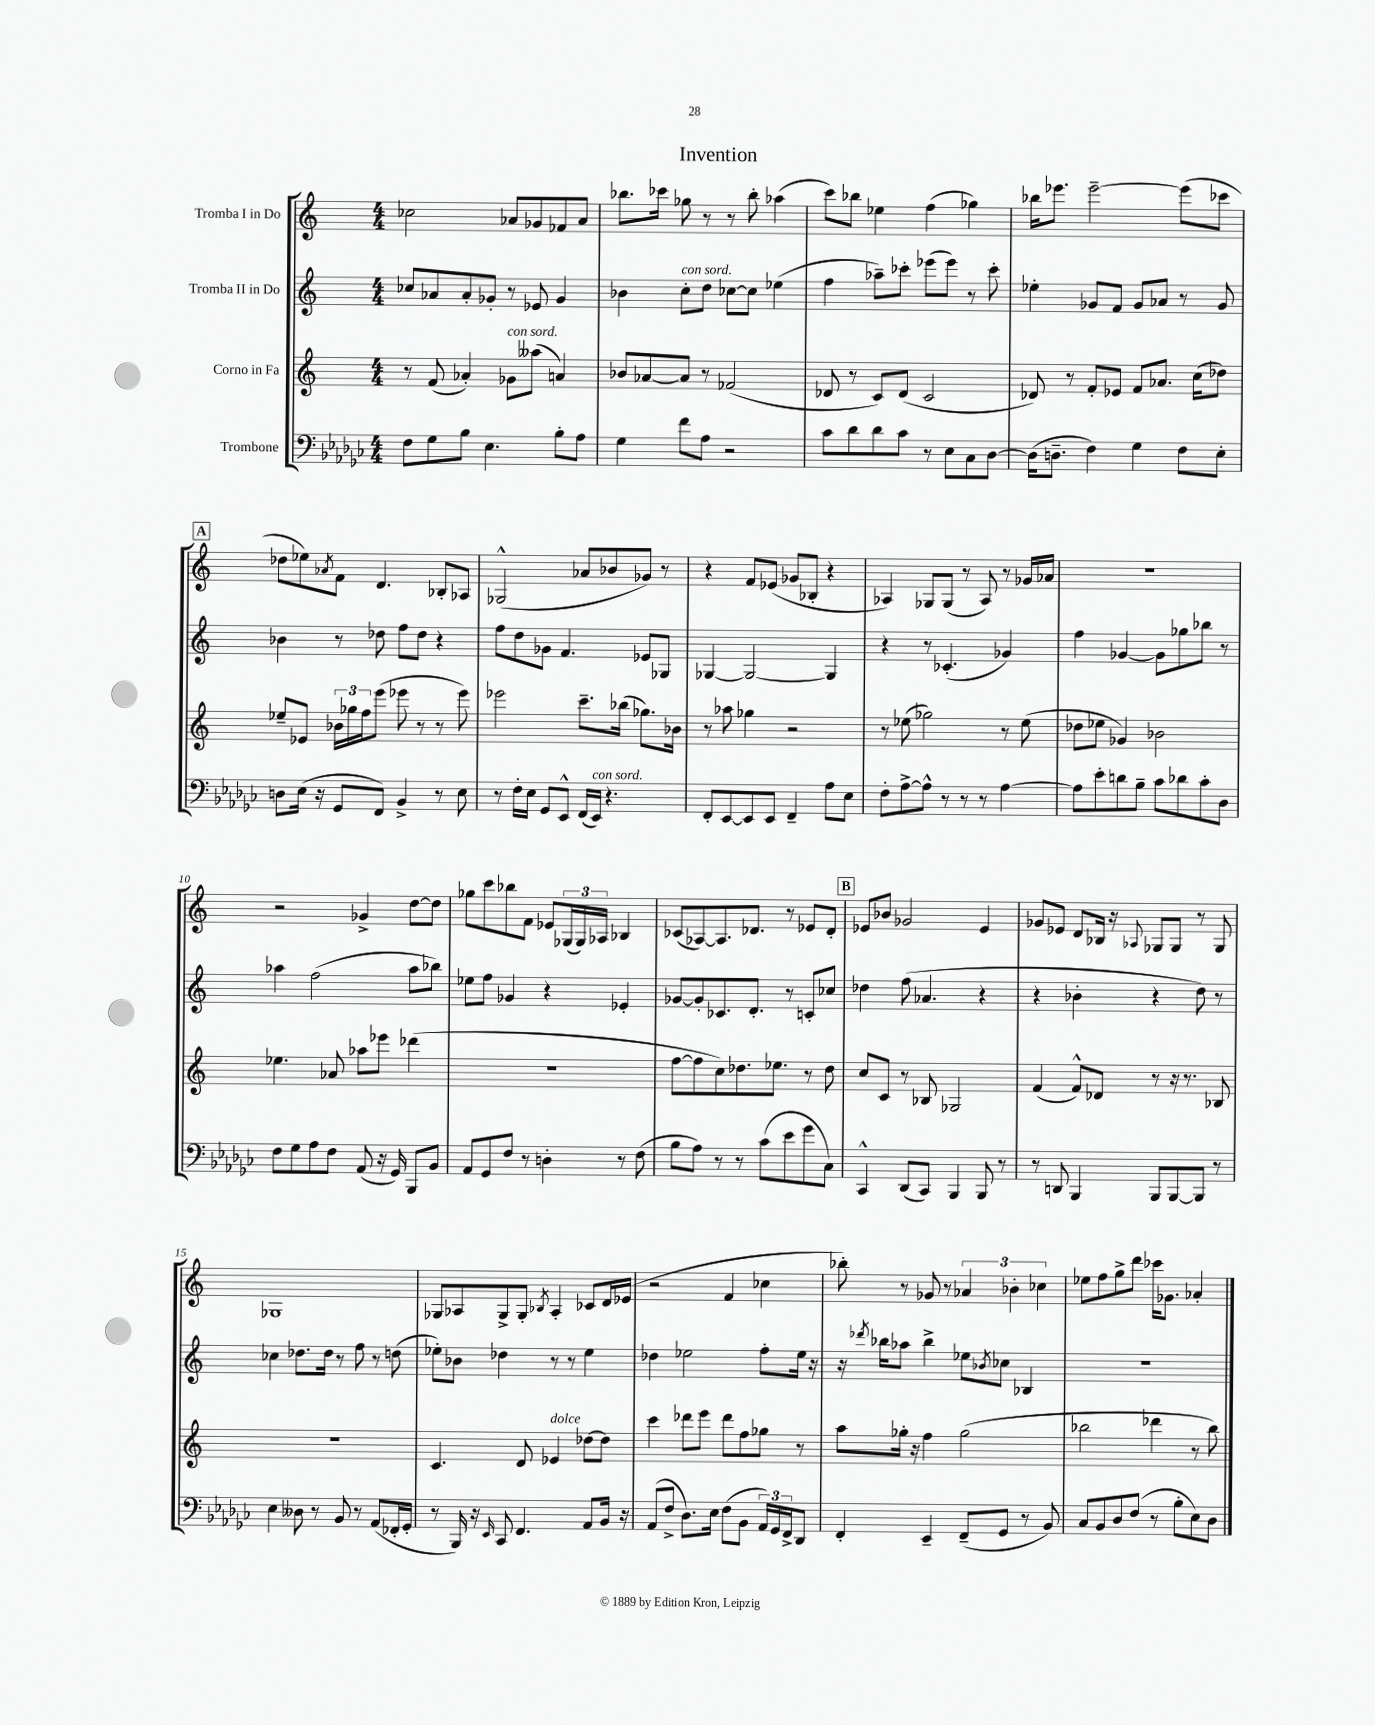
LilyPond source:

\header { title = "Invention" }
<<
\new StaffGroup <<
\new Staff = "s0" \with { instrumentName = "Tromba I in Do" } {
    \clef treble \key c \major \numericTimeSignature \time 4/4
    ces''2 aes'8 ges'8 fes'8 aes'8 |
    bes''8. ces'''16 ges''8 r8 r8 bes''8-. aes''4( |
    c'''8) bes''8 ees''4 f''4( ges''4) |
    bes''16 ees'''8. ees'''2~-- ees'''8( ces'''8 |
    \mark \markup { \box "A" } des''8 ees''8) \acciaccatura { aes'8 } f'8 d'4. bes8-. aes8 |
    ges2-^( aes'8 bes'8 ges'8) r8 |
    r4 f'8 ees'8( ges'8 bes8-. r4 |
    aes4) ges8 ges8( r8 aes8) r8 ges'16 aes'16 |
    R1 |
    r2 ges'4-> d''8~ d''8 |
    ges''8 c'''8 bes''8 f'8 ees'8 \tuplet 3/2 { ges16( ges16) aes16 } bes4 |
    ces'8( aes8~) aes8. des'8. r8 ees'8 des'8-. |
    \mark \markup { \box "B" } ees'8 bes'8 ges'2 ees'4 |
    ges'8 ees'8 d'8 bes16 r16 \appoggiatura { aes8 } ges8 ges8 r8 ges8 |
    ges1 |
    ges8 aes8 ges8-> ges8-. \acciaccatura { bes8 } aes4-. ces'8 d'16 ees'16( |
    r2 f'4 ces''4 |
    bes''8-.) r8 ges'8 r8 \tuplet 3/2 { aes'4 bes'4-. ces''4 } |
    ees''8 f''8 g''8-> d'''8 ces'''16 ges'8. aes'4-. \bar "|." |
}
\new Staff = "s1" \with { instrumentName = "Tromba II in Do" } {
    \clef treble \key c \major \numericTimeSignature \time 4/4
    ces''8 aes'8 aes'8-. ges'8-. r8 ees'8 ges'4 |
    bes'4 c''8-.^\markup { \italic "con sord." } d''8 ces''8~ ces''8 ees''4( |
    f''4 aes''8--) ces'''8-. ees'''8( ees'''8) r8 ces'''8-. |
    ees''4-. ges'8 f'8 ges'8 aes'8 r8 ges'8 |
    \mark \markup { \box "A" } bes'4 r8 des''8 f''8 des''8 r4 |
    f''8 d''8 ges'8 f'4. ees'8 ges8 |
    ges4~ ges2~ ges4 |
    r4 r8 ces'4.-.( ges'4) |
    f''4 ges'4~ ges'8 ges''8 bes''8 r8 |
    aes''4 f''2( aes''8 bes''8) |
    ees''8 f''8 ges'4 r4 ees'4-. |
    ges'8~ ges'8-. ces'8. d'8.-. r8 c'8-. ces''8 |
    \mark \markup { \box "B" } des''4 f''8( aes'4. r4 |
    r4 bes'4-. r4 d''8) r8 |
    ces''4 des''8. des''16 r8 f''8 r8 d''8( |
    ees''8-.) bes'8 des''4 r8 r8 ees''4 |
    des''4 ees''2 f''8-. ees''16 r16 |
    r16 \acciaccatura { des'''8 } bes''16 aes''8 bes''4-> ees''8 \acciaccatura { bes'8 } ces''8 bes4 |
    R1 \bar "|." |
}
\new Staff = "s2" \with { instrumentName = "Corno in Fa" } {
    \clef treble \key c \major \numericTimeSignature \time 4/4
    r8 f'8( aes'4-.) ges'8^\markup { \italic "con sord." } aeses''8( a'4) |
    bes'8 aes'8~ aes'8 r8 fes'2( |
    des'8 r8 c'8) des'8( c'2 |
    des'8) r8 f'8-. ees'8 f'8 aes'8. c''16( des''8) |
    \mark \markup { \box "A" } ees''8-- ees'8 \tuplet 3/2 { bes'16 ges''16 f''16 } e'''8( ees'''8 r8 r8 ees'''8) |
    ees'''2 c'''8.-- bes''16( ges''8.) bes'16 |
    r8 aes''8 ges''4 r2 |
    r8 ees''8( ges''2) r8 ees''8( |
    des''8 ees''8 ges'4) bes'2 |
    ees''4. aes'8 aes''8 ees'''8 des'''4( |
    R1 |
    f''8~ f''8 c''8) des''8. ees''8. r8 des''8 |
    \mark \markup { \box "B" } c''8 c'8 r8 bes8 ges2 |
    f'4( f'8-^) des'8 r8 r16 r8. bes8 |
    R1 |
    c'4. d'8 ees'4^\markup { \italic "dolce" } des''8~ des''8 |
    c'''4 des'''8 e'''8 des'''8 f''8 ges''8 r8 |
    a''8 ges''16-. r16 f''4 ges''2( |
    bes''2 des'''4 r8 bes''8) \bar "|." |
}
\new Staff = "s3" \with { instrumentName = "Trombone" } {
    \clef bass \key ges \major \numericTimeSignature \time 4/4
    f8 ges8 bes8 ees4. bes8-. aes8 |
    ges4 f'8 aes8 r2 |
    ces'8 des'8 des'8 ces'8 r8 ees8 ces8 des8~ |
    des16( d8.-- f4) ges4 f8 ees8-. |
    \mark \markup { \box "A" } d8 ees16( r16 ges,8 f,8) bes,4-> r8 ees8 |
    r8 f16-. ees16 ges,8 ees,8-^ f,16( ees,16^\markup { \italic "con sord." }) r4. |
    f,8-. ees,8~ ees,8 ees,8 f,4-- aes8 ees8 |
    f8-. aes8~-> aes8-^ r8 r8 r8 aes4~ |
    aes8 ees'8-. d'8 bes8-- ces'8 des'8 ces'8-. des8 |
    f8 ges8 aes8 f8 aes,8( r16 ges,16) bes,,8 bes,8 |
    aes,8 ges,8 f8 r8 d4-. r8 f8( |
    bes8 aes8) r8 r8 ces'8( ees'8 ges'8 ces8) |
    \mark \markup { \box "B" } ces,4-^ des,8( ces,8) bes,,4 bes,,8 r8 |
    r8 d,8 bes,,4 bes,,8 bes,,8~ bes,,8 r8 |
    ees4 deses8 r8 bes,8 r8 aes,8( fes,16-. ges,16-. |
    r8 bes,,16) r16 \grace { ees,16 } ces,8 f,4. aes,8 bes,16 r16 |
    aes,8( f8-> des8.) ees16 f8( bes,8 \tuplet 3/2 { aes,16) ges,16 f,16-> } des,8 |
    f,4-. ees,4-- f,8--( ges,8 r8 bes,8) |
    ces8 bes,8 des8 f8( r8 bes8-. ees8) des8 \bar "|." |
}
>>
>>
